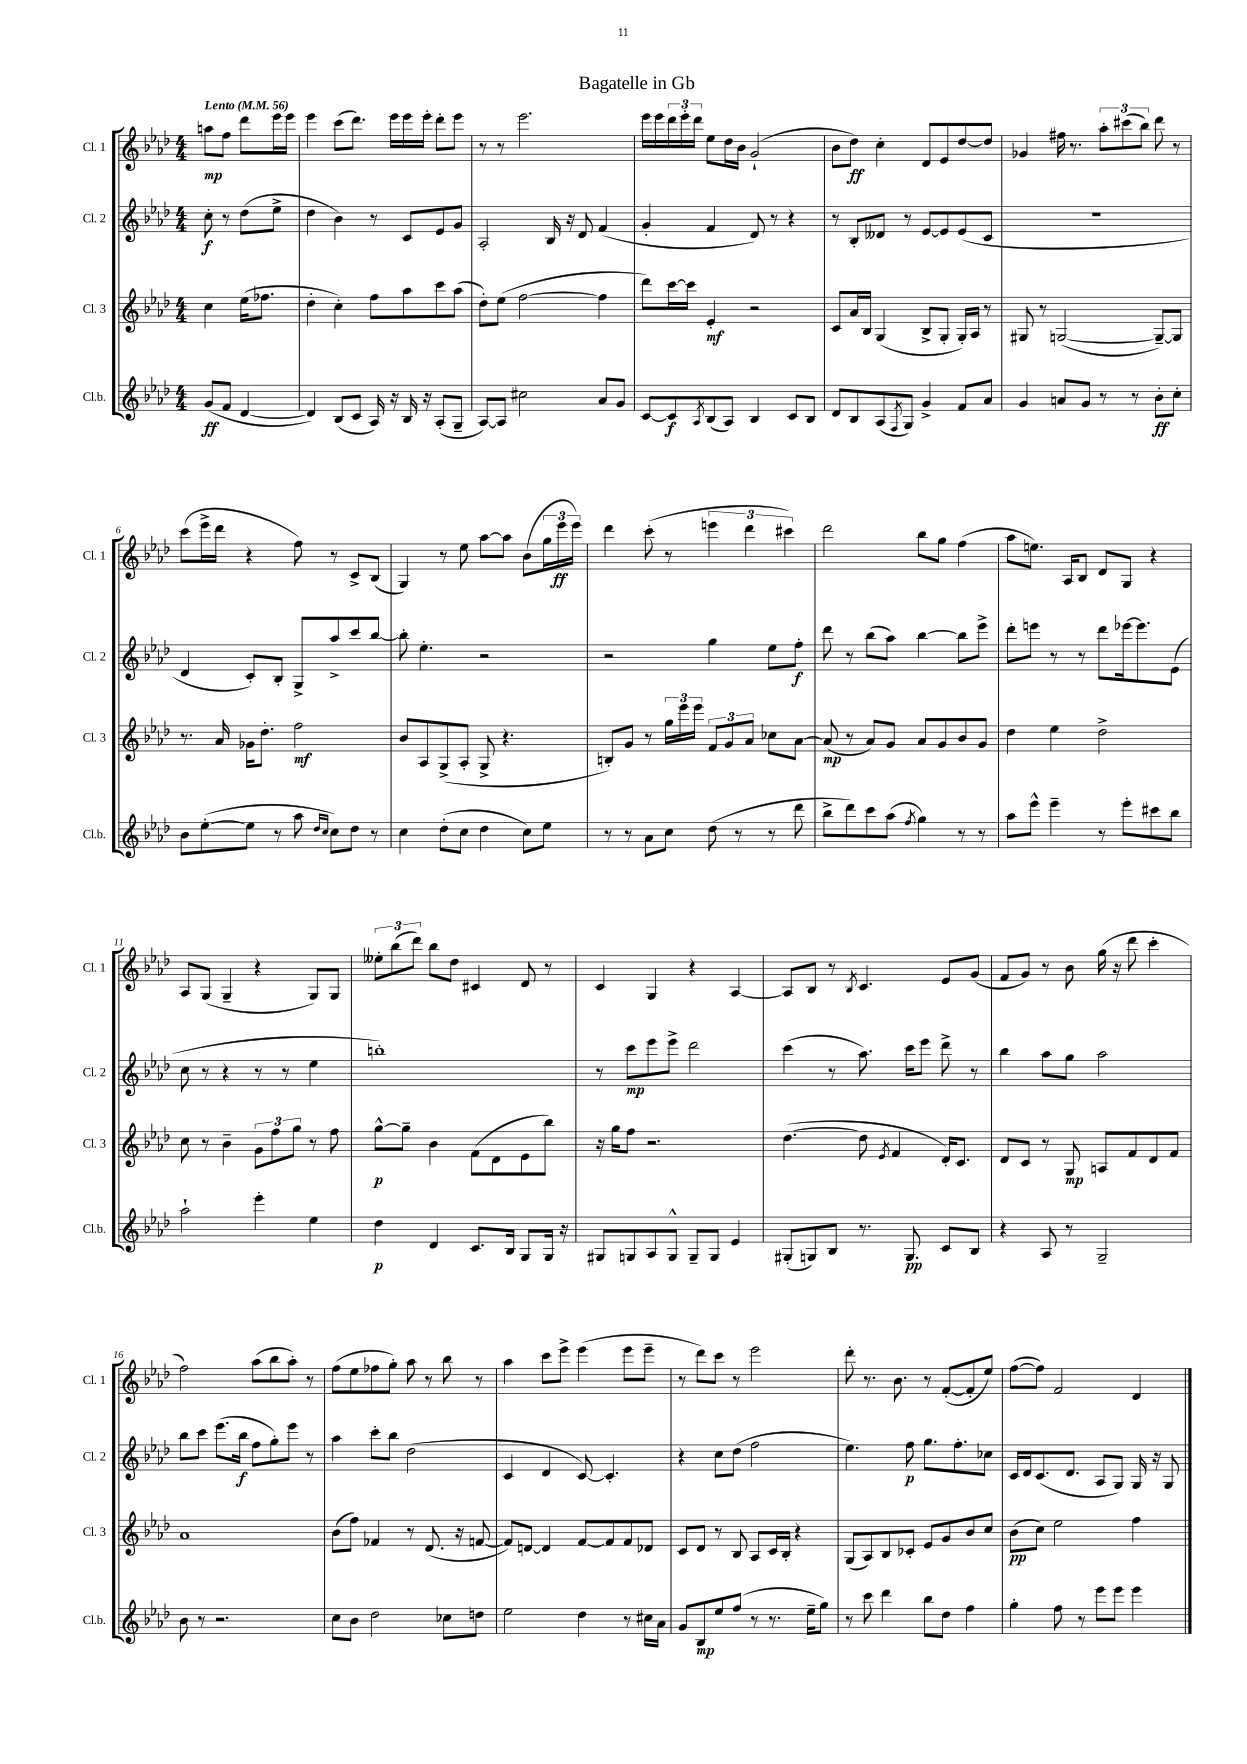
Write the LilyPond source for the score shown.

\header { title = "Bagatelle in Gb" }
<<
\new StaffGroup <<
\new Staff = "s0" \with { instrumentName = "Cl. 1" shortInstrumentName = "Cl. 1" } {
    \clef treble \key aes \major \numericTimeSignature \time 4/4 \partial 2 \tempo "Lento" 4 = 56
    a''8\mp f''8 des'''8 ees'''16 ees'''16 |
    ees'''4 c'''8( des'''8.) ees'''16 ees'''16 ees'''16-. des'''8-. ees'''8 |
    r8 r8 ees'''2. |
    ees'''16 ees'''16 \tuplet 3/2 { des'''16 ees'''16-. des'''16 } ees''8 des''16 bes'16 g'2-!( |
    bes'8 des''8\ff) c''4-. des'8 ees'8 des''8~ des''8 |
    ges'4 fis''16 r8. \tuplet 3/2 { aes''8-. cis'''8( bes''8) } des'''8 r8 |
    c'''8( ees'''16-> des'''16 r4 f''8) r8 c'8-> bes8( |
    g4) r8 ees''8 aes''8~ aes''8 bes'8( \tuplet 3/2 { g''16 ees'''16\ff ees'''16) } |
    des'''4 c'''8-.( r8 \tuplet 3/2 { e'''4 des'''4 cis'''4) } |
    des'''2 bes''8 g''8 f''4( |
    aes''8 e''8.) aes16 bes8 des'8 g8 r4 |
    aes8 g8( g4-- r4 g8) g8 |
    \tuplet 3/2 { eeses''8-. bes''8( des'''8) } bes''8 des''8 cis'4 des'8 r8 |
    c'4 g4 r4 aes4~ |
    aes8 bes8 r8 \acciaccatura { bes8 } c'4. ees'8 g'8( |
    f'8 g'8) r8 bes'8 g''16( r16 des'''8 c'''4-. |
    f''2) aes''8( bes''8 aes''8-.) r8 |
    f''8( ees''8 fes''8 g''8-.) aes''8 r8 bes''8 r8 |
    aes''4 c'''8 ees'''8-> ees'''4( ees'''8 ees'''8-- |
    r8 des'''8) c'''8 r8 ees'''2 |
    des'''8-. r8. bes'8. r8 f'8~-.( f'8-. ees''8) |
    f''8~( f''8) f'2 des'4 \bar "|." |
}
\new Staff = "s1" \with { instrumentName = "Cl. 2" shortInstrumentName = "Cl. 2" } {
    \clef treble \key aes \major \numericTimeSignature \time 4/4 \partial 2
    c''8-.\f r8 des''8( ees''8-> |
    des''4 bes'4) r8 c'8 ees'8 g'8 |
    aes2-. bes16 r16 des'8 f'4( |
    g'4-. f'4 des'8) r8 r4 |
    r8 bes8-. deses'8 r8 ees'8~ ees'8 ees'8( c'8 |
    R1 |
    des'4 c'8-.) bes8-. g8-> aes''8-> c'''8 bes''8~ |
    bes''8-. ees''4.-. r2 |
    r2 g''4 ees''8 f''8-.\f |
    des'''8 r8 bes''8( aes''8) bes''4~ bes''8 ees'''8-> |
    des'''8-. e'''8 r8 r8 des'''8 ees'''16~ ees'''8. ees'8( |
    c''8 r8 r4 r8 r8 ees''4 |
    b''1-.) |
    r8 c'''8\mp ees'''8 ees'''8-> des'''2 |
    c'''4( r8 aes''8.) c'''16 ees'''8 des'''8-> r8 |
    bes''4 aes''8 g''8 aes''2 |
    bes''8 c'''8 ees'''8.( bes''16\f f''8 g''8-.) ees'''8 r8 |
    aes''4 c'''8-. bes''8 des''2( |
    c'4 des'4 c'8~) c'4.-. |
    r4 c''8 des''8( f''2 |
    ees''4.) f''8\p g''8. f''8.-. ces''8 |
    c'16 des'16 c'8.( des'8. aes8 g8) g16 r16 g8 \bar "|." |
}
\new Staff = "s2" \with { instrumentName = "Cl. 3" shortInstrumentName = "Cl. 3" } {
    \clef treble \key aes \major \numericTimeSignature \time 4/4 \partial 2
    c''4 ees''16( fes''8. |
    des''4-. c''4-.) f''8 aes''8 c'''8 aes''8( |
    des''8-.) ees''8( f''2~ f''4 |
    des'''8) c'''16~ c'''16 ees'4-.\mf r2 |
    c'8 aes'16 bes16 g4( bes8-> g8-. g16-.) aes16 r8 |
    gis8 r8 g2~( g8~--) g8 |
    r8. aes'16 ges'16 des''8.-. f''2\mf |
    bes'8 aes8 g8->( aes8-. g8-> r4. |
    b8-.) g'8 r8 \tuplet 3/2 { g''16 ees'''16 ees'''16 } \tuplet 3/2 { f'8 g'8 aes'8 } ces''8 aes'8~ |
    aes'8\mp( r8 aes'8) g'8 aes'8 g'8 bes'8 g'8 |
    des''4 ees''4 des''2-> |
    c''8 r8 bes'4-- \tuplet 3/2 { g'8 f''8 g''8 } r8 f''8 |
    g''8~-^\p g''8-- bes'4 f'8( des'8 ees'8 bes''8) |
    r16 g''16 f''8 r2. |
    des''4.~( des''8 \acciaccatura { ees'8 } f'4 des'16-.) c'8. |
    des'8 c'8 r8 g8\mp a8 f'8 des'8 f'8 |
    aes'1 |
    bes'8( f''8) fes'4 r8 des'8.( r16 f'8~ |
    f'8) d'8~ d'4 f'8~ f'8 f'8 des'8 |
    c'8 des'8 r8 bes8 aes8 c'16 bes16-. r4 |
    g8( aes8) bes8 ces'8-. ees'8 g'8 bes'8 c''8 |
    bes'8\pp( c''8) ees''2 f''4 \bar "|." |
}
\new Staff = "s3" \with { instrumentName = "Cl.b." shortInstrumentName = "Cl.b." } {
    \clef treble \key aes \major \numericTimeSignature \time 4/4 \partial 2
    g'8\ff( f'8 des'4~ |
    des'4) bes8( c'8 aes16) r16 bes16 r16 aes8-.( g8-- |
    aes8~) aes8 cis''2 aes'8 g'8 |
    c'8~ c'8\f \acciaccatura { aes8 } bes8( aes8) bes4 c'8 bes8 |
    des'8 bes8 aes8( \acciaccatura { f8 } g8) g'4-> f'8 aes'8 |
    g'4 a'8 g'8 r8 r8 bes'8-.\ff c''8-. |
    bes'8 ees''8~-.( ees''8 r8 aes''8 \grace { des''16 c''16 } c''8) des''8 r8 |
    c''4 des''8-.( c''8 des''4 c''8) ees''8 |
    r8 r8 aes'8 c''8 des''8( r8 r8 des'''8 |
    bes''8-> des'''8) c'''8 aes''8( \acciaccatura { f''8 } g''4) r8 r8 |
    aes''8 ees'''8-^ ees'''4-- r8 ees'''8-. cis'''8 bes''8 |
    aes''2-! ees'''4-. ees''4 |
    des''4\p des'4 c'8. bes16 g8 g16 r16 |
    gis8 g8 aes8 g8-^ g8-- g8 ees'4 |
    gis8-.( g8) bes8 r8. g8.\pp c'8 bes8 |
    r4 aes8 r8 g2-- |
    bes'8 r8 r2. |
    c''8 bes'8 des''2 ces''8 d''8 |
    ees''2 des''4 r8 cis''16 aes'16 |
    g'8 bes8\mp ees''8 f''8( r8 r8. ees''16-- g''8) |
    r8 c'''8 des'''4 bes''8 des''8 f''4 |
    g''4-. f''8 r8 ees'''8 ees'''8 ees'''4 \bar "|." |
}
>>
>>
